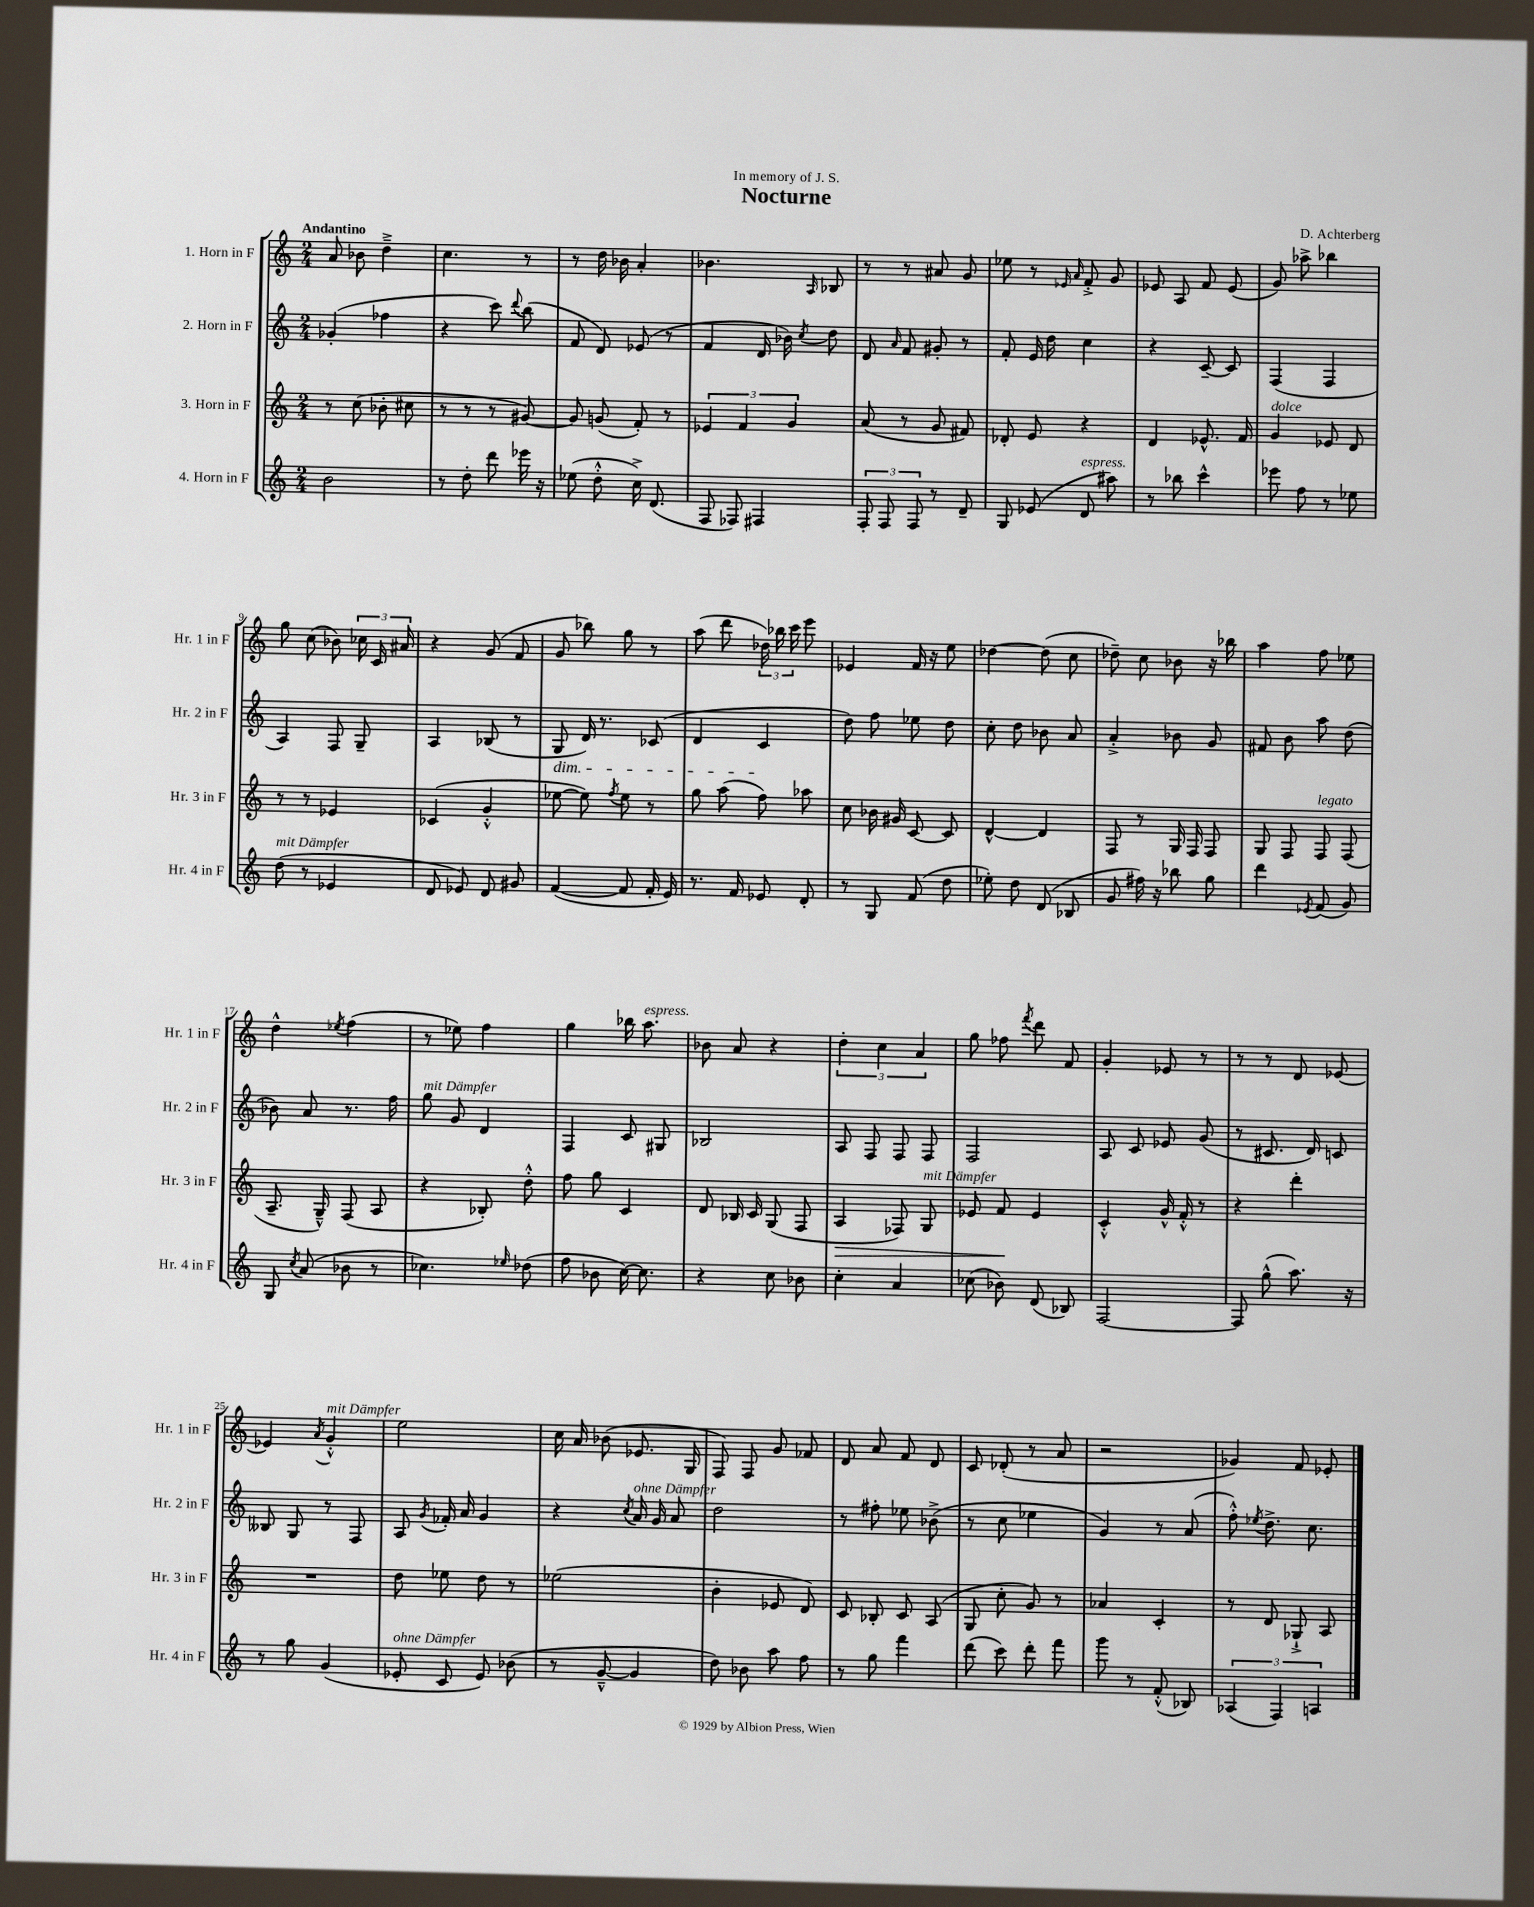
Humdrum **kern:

**kern	**kern	**dynam	**kern	**kern
*part4	*part3	*part3	*part2	*part1
*staff4	*staff3	*staff3	*staff2	*staff1
*I"4. Horn in F	*I"3. Horn in F	*	*I"2. Horn in F	*I"1. Horn in F
*I'Hr. 4 in F	*I'Hr. 3 in F	*	*I'Hr. 2 in F	*I'Hr. 1 in F
*clefG2	*clefG2	*	*clefG2	*clefG2
*k[]	*k[]	*	*k[]	*k[]
*M2/4	*M2/4	*	*M2/4	*M2/4
=1	=1	=1	=1	=1
!	!	!	!	!LO:TX:a:B:t=Andantino
2b\	8r	.	(4g-X'/	8a/
.	(8cc\	.	.	8b-X\
.	8b-X'\	.	4ff-X\	4dd~^\
.	8cc#X\	.	.	.
=2	=2	=2	=2	=2
8r	8r	.	4r	4.cc\
8dd'\	8r	.	.	.
8ddd\	8r	.	8ccc\)	.
.	.	.	8qqddd/	.
16eee-X\	[8g#X/)	.	(8bb\	8r
16r	.	.	.	.
=3	=3	=3	=3	=3
(8ee-X\	8g#/]	.	8f/	8r
8dd'^^\	(8gn/	.	8d/)	16dd\
.	.	.	.	16b-X\
16cc^\)	8f'/)	.	(8e-X/	4a'/
(8.d/	.	.	.	.
.	8r	.	8r	.
=4	=4	=4	=4	=4
8F/	6e-X/	.	4f/	4.b-X\
8F-X/)	.	.	.	.
.	6f/	.	.	.
4F#X/	.	.	16d/	.
.	.	.	16b-X\)	.
.	6g/	.	.	.
.	.	.	8qcc/	16qqA/
.	.	.	8dd\	8B-X/
=5	=5	=5	=5	=5
12F'/	(8a/	.	8d/	8r
12F/	.	.	.	.
.	.	.	16qqa/	.
.	8r	.	8f/	8r
12F/	.	.	.	.
8r	8g/	.	8g#X'/	8a#X/
8d~/	8f#X/)	.	8r	8g/
=6	=6	=6	=6	=6
8G/	8d-X'/	.	8f'/	8ee-X\
(8e-X/	8e/	.	16e/	8r
.	.	.	16dd\	.
.	.	.	.	16qqe-X/
.	.	.	.	16qqa/
!LO:TX:a:i:t=espress.	!	!	!	!
8d/	4r	.	4cc\	8f'^/
8aa#X\)	.	.	.	8g/
=7	=7	=7	=7	=7
8r	4d/	.	4r	8e-X/
8bb-X\	.	.	.	8A/
4ccc^^\	8.e-X^^/	.	[8c~/	8f/
.	.	.	8c/]	(8e-/
.	16f/	.	.	.
=8	=8	=8	=8	=8
!	!LO:TX:a:i:t=dolce	!	!	!
8eee-X\	4g/	.	(4F/	8g/)
8ff\	.	.	.	8aa-X^\
8r	8e-X/	.	4F/	4bb-X\
8ee-X\	8d/	.	.	.
!!LO:LB:g=z
=9	=9	=9	=9	=9
!LO:TX:a:i:t=mit Dämpfer	!	!	!	!
(8dd\	8r	.	4A/)	8gg\
8r	8r	.	.	(8cc\
4e-X/	4e-X/	.	8F/	8b-X\)
.	.	.	8G~/	24cc-X\
.	.	.	.	24c/
.	.	.	.	24a#X/
=10	=10	=10	=10	=10
8d/	(4c-X/	.	4A/	4r
8e-X/)	.	.	.	.
8d/	4g'^^/	.	(8B-X/	(8g/
8g#X/	.	.	8r	8f/
=11	=11	=11	=11	=11
!	!	!	!LO:TX:b:i:t=dim.	!
([4f/	[8ee-X\	.	8G/	8g/
.	8ee-\])	.	16d/)	8bb-X\)
.	.	.	8.r	.
.	8qff/	.	.	.
8f/]	8ee-\	.	.	8gg\
16f'/	8r	.	(8c-X/	8r
16e/)	.	.	.	.
=12	=12	=12	=12	=12
8.r	8gg\	.	4d/	(8aa\
.	(8aa\	.	.	8ddd\
16f/	.	.	.	.
8e-X/	8ff\)	.	4c/	24dd-X\)
.	.	.	.	24bb-X\
.	.	.	.	24ccc\
8d'/	8aa-X\	.	.	8eee\
=13	=13	=13	=13	=13
8r	8cc\	.	8dd\)	4e-X/
8G/	16b-X\	.	8ff\	.
.	16g#X/	.	.	.
(8f/	[8c/	.	8ee-X\	16f/
.	.	.	.	16r
8dd\	8c/]	.	8dd\	8ee\
=14	=14	=14	=14	=14
8ee-X'\)	[4d^^/	.	8cc'\	[4dd-X\
8dd\	.	.	8dd\	.
(8d/	4d/]	.	8b-X\	(8dd-\]
8B-X/	.	.	8a/	8cc\
=15	=15	=15	=15	=15
8g/	8F/	.	4a'^/	8dd-X~\)
16ff#X\)	8r	.	.	8cc\
16r	.	.	.	.
8bb-X\	16G/	.	8b-X\	8b-X\
.	16F/	.	.	.
8gg\	8F/	.	8g/	16r
.	.	.	.	16bb-X\
=16	=16	=16	=16	=16
4ddd\	8G/	.	8f#X/	4aa\
.	8F/	.	8b\	.
8qe-X/	.	.	.	.
!	!LO:TX:a:i:t=legato	!	!	!
(8f/	8F/	.	8aa\	8ff\
8g/)	(8F/	.	(8dd\	8ee-X\
!!LO:LB:g=z
=17	=17	=17	=17	=17
8G/	8.A~/	.	8b-X\)	4dd^^\
8qcc/	.	.	.	.
(8a/	.	.	8a/	.
.	16G~^^/)	.	.	.
.	.	.	.	8qee-X/
8b-X\	(8F/	.	8.r	(4ff\
8r	8A/	.	.	.
.	.	.	16ff\	.
=18	=18	=18	=18	=18
!	!	!	!LO:TX:a:i:t=mit Dämpfer	!
4.cc-X\)	4r	.	8gg\	8r
.	.	.	8g/	8ee-X\)
.	8B-X'/)	.	4d/	4ff\
16qqee-X/	.	.	.	.
(8dd-X\	8dd'^^\	.	.	.
=19	=19	=19	=19	=19
8ff\	8ff\	.	4F/	4gg\
8b-X\	8gg\	.	.	.
[16cc\)	4c/	.	8c/	16bb-X\
!	!	!	!	!LO:TX:a:i:t=espress.
8.cc\]	.	.	.	8.aa\
.	.	.	8G#X/	.
=20	=20	=20	=20	=20
4r	8d/	.	2B-X/	8b-X\
.	16B-X/	.	.	8a/
.	16c/	.	.	.
8cc\	(8G/	.	.	4r
8b-X\	8F/	.	.	.
=21	=21	=21	=21	=21
!	!	!LO:HP:b	!	!
4cc'\	4A/	>	8A/	6dd'\
.	.	.	8F/	.
.	.	.	.	6cc\
4a/	8F-X/)	.	8F/	.
.	.	.	.	6a/
!	!LO:TX:a:i:t=mit Dämpfer	!	!	!
.	8G/	.	8F/	.
=22	=22	=22	=22	=22
(8cc-X\	8e-X/	.	2F/	8gg\
8b-X\)	8f/	.	.	8ff-X\
.	.	.	.	8qfff/
(8d/	4e-/	]	.	8ddd\
8B-X/)	.	.	.	8f/
=23	=23	=23	=23	=23
[2F/	4c'^^/	.	8A/	4g'/
.	.	.	8c/	.
.	16g^^/	.	8e-X/	8e-X/
.	16f'^^/	.	.	.
.	8r	.	(8g/	8r
=24	=24	=24	=24	=24
8F/]	4r	.	8r	8r
(8gg^^\	.	.	8.c#X/	8r
8.aa\)	4ddd'\	.	.	8d/
.	.	.	16d/)	.
.	.	.	8cn/	[8e-X/
16r	.	.	.	.
!!LO:LB:g=z
=25	=25	=25	=25	=25
8r	2r	.	8B--X/	4e-X/]
8gg\	.	.	8G/	.
.	.	.	.	8qa/
!	!	!	!	!LO:TX:a:i:t=mit Dämpfer
(4g/	.	.	8r	4g'^^/
.	.	.	8F/	.
=26	=26	=26	=26	=26
!LO:TX:a:i:t=ohne Dämpfer	!	!	!	!
8e-X'/	8dd\	.	8A/	2ee\
.	.	.	8qg/	.
8c/	8ee-X\	.	16f-X'/	.
.	.	.	16a/	.
8e-/)	8dd\	.	4g/	.
(8b-X\	8r	.	.	.
=27	=27	=27	=27	=27
8r	(2ee-X\	.	4r	16cc\
.	.	.	.	16a/
[8g~^^/	.	.	.	(8b-X\
.	.	.	8qcc/	.
!	!	!	!LO:TX:a:i:t=ohne Dämpfer	!
4g/]	.	.	16a/	8.e-X/
.	.	.	16g/	.
.	.	.	8a/	.
.	.	.	.	16G/
=28	=28	=28	=28	=28
8dd\)	4b'\	.	2dd\	8F/)
8b-X\	.	.	.	8F/
8aa\	8e-X/	.	.	8g/
8ff\	8d/)	.	.	8f-X/
=29	=29	=29	=29	=29
8r	8c/	.	8r	8d/
8gg\	8B-X'/	.	8ff#X'\	8a/
4fff\	8c/	.	8ee-X\	8f/
.	(8A/	.	(8b-X^\	8d/
=30	=30	=30	=30	=30
(8ddd\	8G/	.	8r	8c/
8ccc\)	8cc'\	.	8cc\	(8d-X'/
8ddd'\	8g/)	.	4ee-X\	8r
8fff\	8r	.	.	8a/
=31	=31	=31	=31	=31
8ggg\	4a-X/	.	4g/)	2r
8r	.	.	.	.
(8f'^^/	4c'/	.	8r	.
8B-X/)	.	.	(8a/	.
=32	=32	=32	=32	=32
(6A-X/	8r	.	8ff'^^\)	4g-X/)
.	.	.	8qee-X/	.
.	8d/	.	8.dd^\	.
6F/)	.	.	.	.
.	8G-X`^/	.	.	8f/
.	.	.	8.cc\	.
6An/	.	.	.	.
.	8A/	.	.	8e-X'/
==	==	==	==	==
*-	*-	*-	*-	*-
